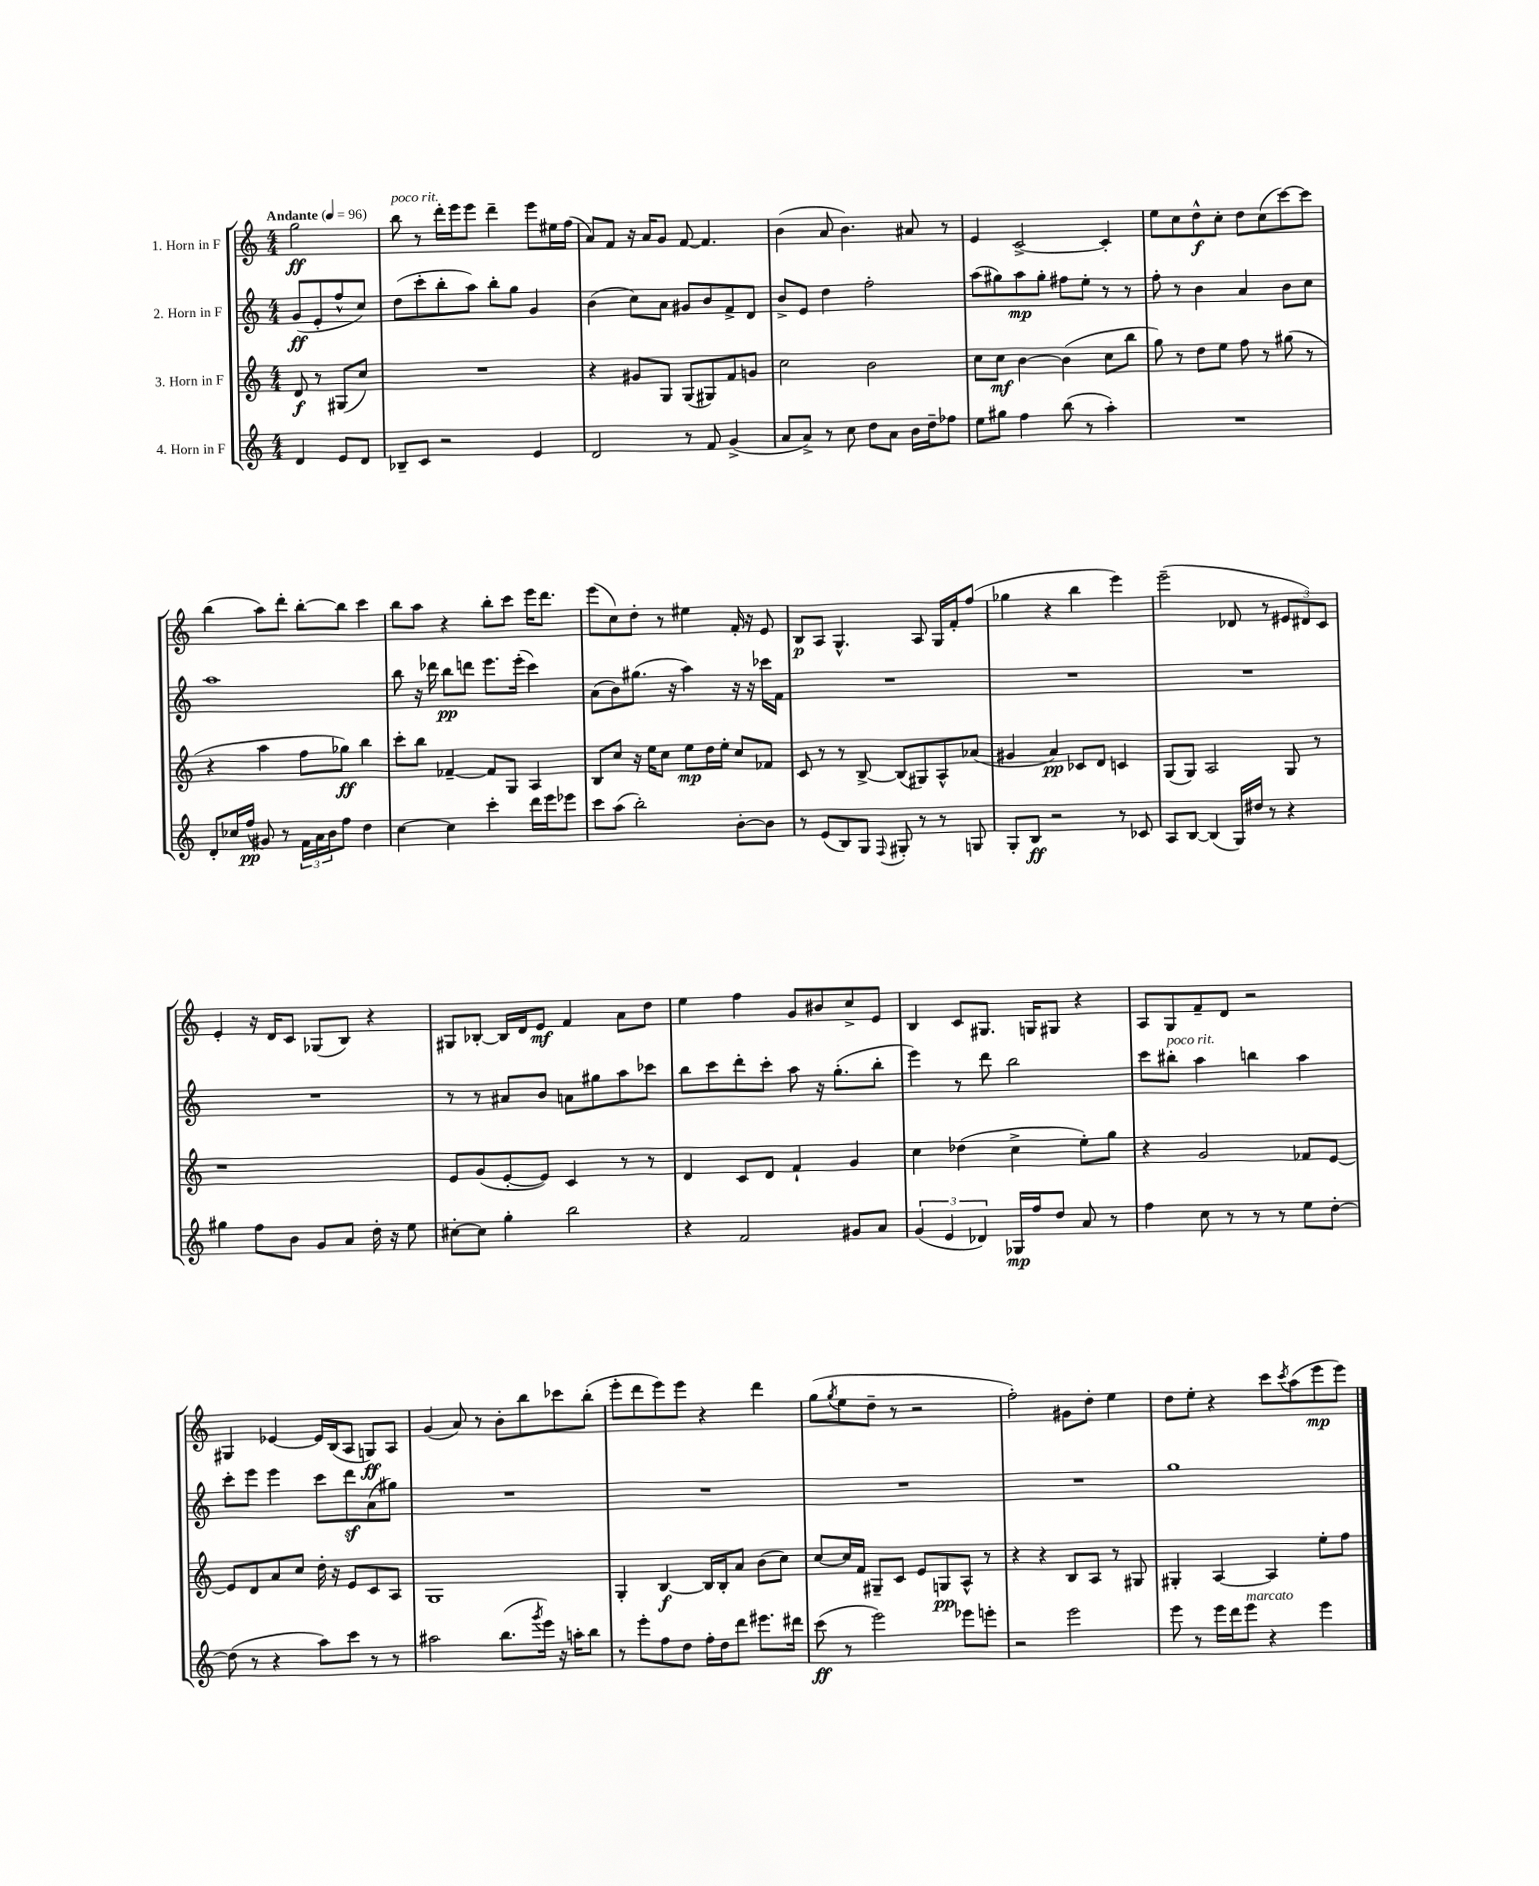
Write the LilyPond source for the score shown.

<<
\new StaffGroup <<
\new Staff = "s0" \with { instrumentName = "1. Horn in F" } {
    \clef treble \key c \major \numericTimeSignature \time 4/4 \partial 2 \tempo "Andante" 4 = 96
    g''2\ff |
    b''8^\markup { \italic "poco rit." } r8 d'''16-. e'''16 e'''8 d'''4-- e'''8 eis''16 f''16( |
    a'8) f'8 r16 a'16 g'8 f'8~ f'4. |
    b'4( a'8 b'4.) ais'8 r8 |
    e'4 c'2~-> c'4-. |
    e''8 c''8 d''8-^\f c''8-. d''8 c''8( c'''8~) c'''8 |
    b''4( a''8) d'''8-. b''8~-. b''8 c'''4 |
    b''8 a''8 r4 b''8-. c'''8 e'''16 d'''8. |
    e'''8( c''8) d''8-. r8 eis''4 f'16-. r16 e'8 |
    b8\p a8 g4.-^ a8 g16 f'16-. f''8( |
    ges''4 r4 b''4 e'''4) |
    e'''2--( des'8 r8 \tuplet 3/2 { eis'8 dis'8) c'8 } |
    e'4-. r16 d'16 c'8 ges8( b8) r4 |
    gis8 bes8~-. bes16 d'16 e'8\mf f'4 a'8 d''8 |
    e''4 f''4 g'8 bis'8 c''8-> e'8 |
    b4 c'8 gis8. g16 gis8 r4 |
    a8 g8 f'8-- d'8 r2 |
    gis4 ees'4~ ees'16 b16( a8 g8\ff) a8 |
    g'4( a'8) r8 b'8-. b''8 ces'''8 b''8-.( |
    e'''8-. d'''8 e'''8) e'''8 r4 d'''4 |
    g''8( \acciaccatura { g''8 } e''8 d''8-- r8 r2 |
    f''2-.) gis'8 d''8-. e''4 |
    d''8 e''8-. r4 c'''8 \acciaccatura { c'''8 } a''8( e'''8\mp e'''8) \bar "|." |
}
\new Staff = "s1" \with { instrumentName = "2. Horn in F" } {
    \clef treble \key c \major \numericTimeSignature \time 4/4 \partial 2
    g'8\ff( e'8-. f''8-^ c''8) |
    d''8( c'''8-. b''8-. a''8) b''8-. g''8 g'4 |
    b'4( c''8) a'8 gis'8 b'8 f'8-> d'8 |
    b'8-> e'8 d''4 f''2-. |
    a''8( gis''8) a''8\mp gis''8-. fis''8 e''8-. r8 r8 |
    f''8-. r8 b'4 a'4 b'8 c''8 |
    a''1 |
    b''8 r16 des'''16 b''8\pp d'''8 e'''8. e'''16-.( c'''4) |
    a'8( b'8) gis''8.( r16 a''4) r16 r16 ces'''16 f'16 |
    R1 |
    R1 |
    R1 |
    R1 |
    r8 r8 ais'8 b'8 a'8 gis''8 a''8 ces'''8 |
    b''8 c'''8 d'''8-. c'''8-. a''8 r16 g''8.-.( b''8-. |
    e'''4) r8 d'''8 b''2 |
    c'''8 bis''8-.^\markup { \italic "poco rit." } a''4 b''4 a''4 |
    c'''8-. e'''8 e'''4 c'''8 d'''8\sf a'8( gis''8) |
    R1 |
    R1 |
    R1 |
    R1 |
    g''1 \bar "|." |
}
\new Staff = "s2" \with { instrumentName = "3. Horn in F" } {
    \clef treble \key c \major \numericTimeSignature \time 4/4 \partial 2
    d'8\f r8 gis8( c''8) |
    R1 |
    r4 gis'8 g8 g8( gis8) f'8 g'8 |
    c''2 b'2 |
    c''8 c''8\mf b'4~ b'4( c''8 b''8 |
    g''8) r8 d''8 e''8 f''8 r8 gis''8( r8 |
    r4 a''4 f''8 ges''8\ff) b''4 |
    c'''8-. b''8 fes'4~-- fes'8 g8 a4 |
    b8 c''8 r16 e''16 c''8 e''8\mp d''16 e''16-. c''8 fes'8 |
    c'8 r8 r8 b8~-> b8( gis8) a8-^ aes'8( |
    gis'4 a'4\pp) ces'8 d'8 c'4 |
    g8( g8) a2 g8 r8 |
    r1 |
    e'8 g'8( e'8~-. e'8) c'4 r8 r8 |
    d'4 c'8 d'8 f'4-! g'4 |
    c''4 des''4( c''4-> e''8-.) g''8 |
    r4 g'2 fes'8 e'8~ |
    e'8 d'8 a'8 c''8 d''16-. r16 e'8 c'8 a8 |
    g1 |
    g4-. b4~\f b16 b16-. a'8 b'8( c''8) |
    c''8~ c''16 f'16 gis8-- c'8 e'8 g8\pp a8-^ r8 |
    r4 r4 b8 a8 r8 gis8 |
    gis4-. a4~ a4 e''8-. f''8 \bar "|." |
}
\new Staff = "s3" \with { instrumentName = "4. Horn in F" } {
    \clef treble \key c \major \numericTimeSignature \time 4/4 \partial 2
    d'4 e'8 d'8 |
    bes8-- c'8 r2 e'4 |
    d'2 r8 f'8 g'4->( |
    a'8 a'8->) r8 c''8 d''8 a'8 b'16 d''16-- fes''8 |
    e''8 gis''8 f''4 b''8( r8 a''4-.) |
    R1 |
    d'8-. ces''16 f''16\pp( gis'8) r8 \tuplet 3/2 { f'16 a'16 b'16 } f''8 d''4 |
    c''4~ c''4 c'''4-. d'''16 e'''16 ees'''8 |
    c'''8 a''8( b''2-.) b'8~-. b'8 |
    r8 e'8( b8) g8 \appoggiatura { f8 } gis8-. r8 r8 g8 |
    g8-. b8\ff r2 r8 ces'8 |
    a8 b8~ b4( g16) dis''16 r8 r4 |
    gis''4 f''8 b'8 g'8 a'8 d''16-. r16 e''8 |
    cis''8~-. cis''8 g''4-. b''2 |
    r4 f'2 gis'8 a'8 |
    \tuplet 3/2 { g'4( e'4 des'4) } ges16\mp f''16 d''8 a'8 r8 |
    f''4 c''8 r8 r8 r8 e''8 d''8~-. |
    d''8( r8 r4 a''8) c'''8 r8 r8 |
    ais''2 b''8.( \acciaccatura { g'''8 } e'''16) r16 a''16-. b''8 |
    r8 e'''8-. f''8 d''8 f''16-. d''16 d'''8 eis'''8. dis'''16 |
    c'''8\ff( r8 e'''2) ees'''8 e'''8-. |
    r2 e'''2 |
    e'''8 r8 e'''16 d'''16 e'''8^\markup { \italic "marcato" } r4 e'''4 \bar "|." |
}
>>
>>
\layout { \context { \Score \remove "Bar_number_engraver" } }
